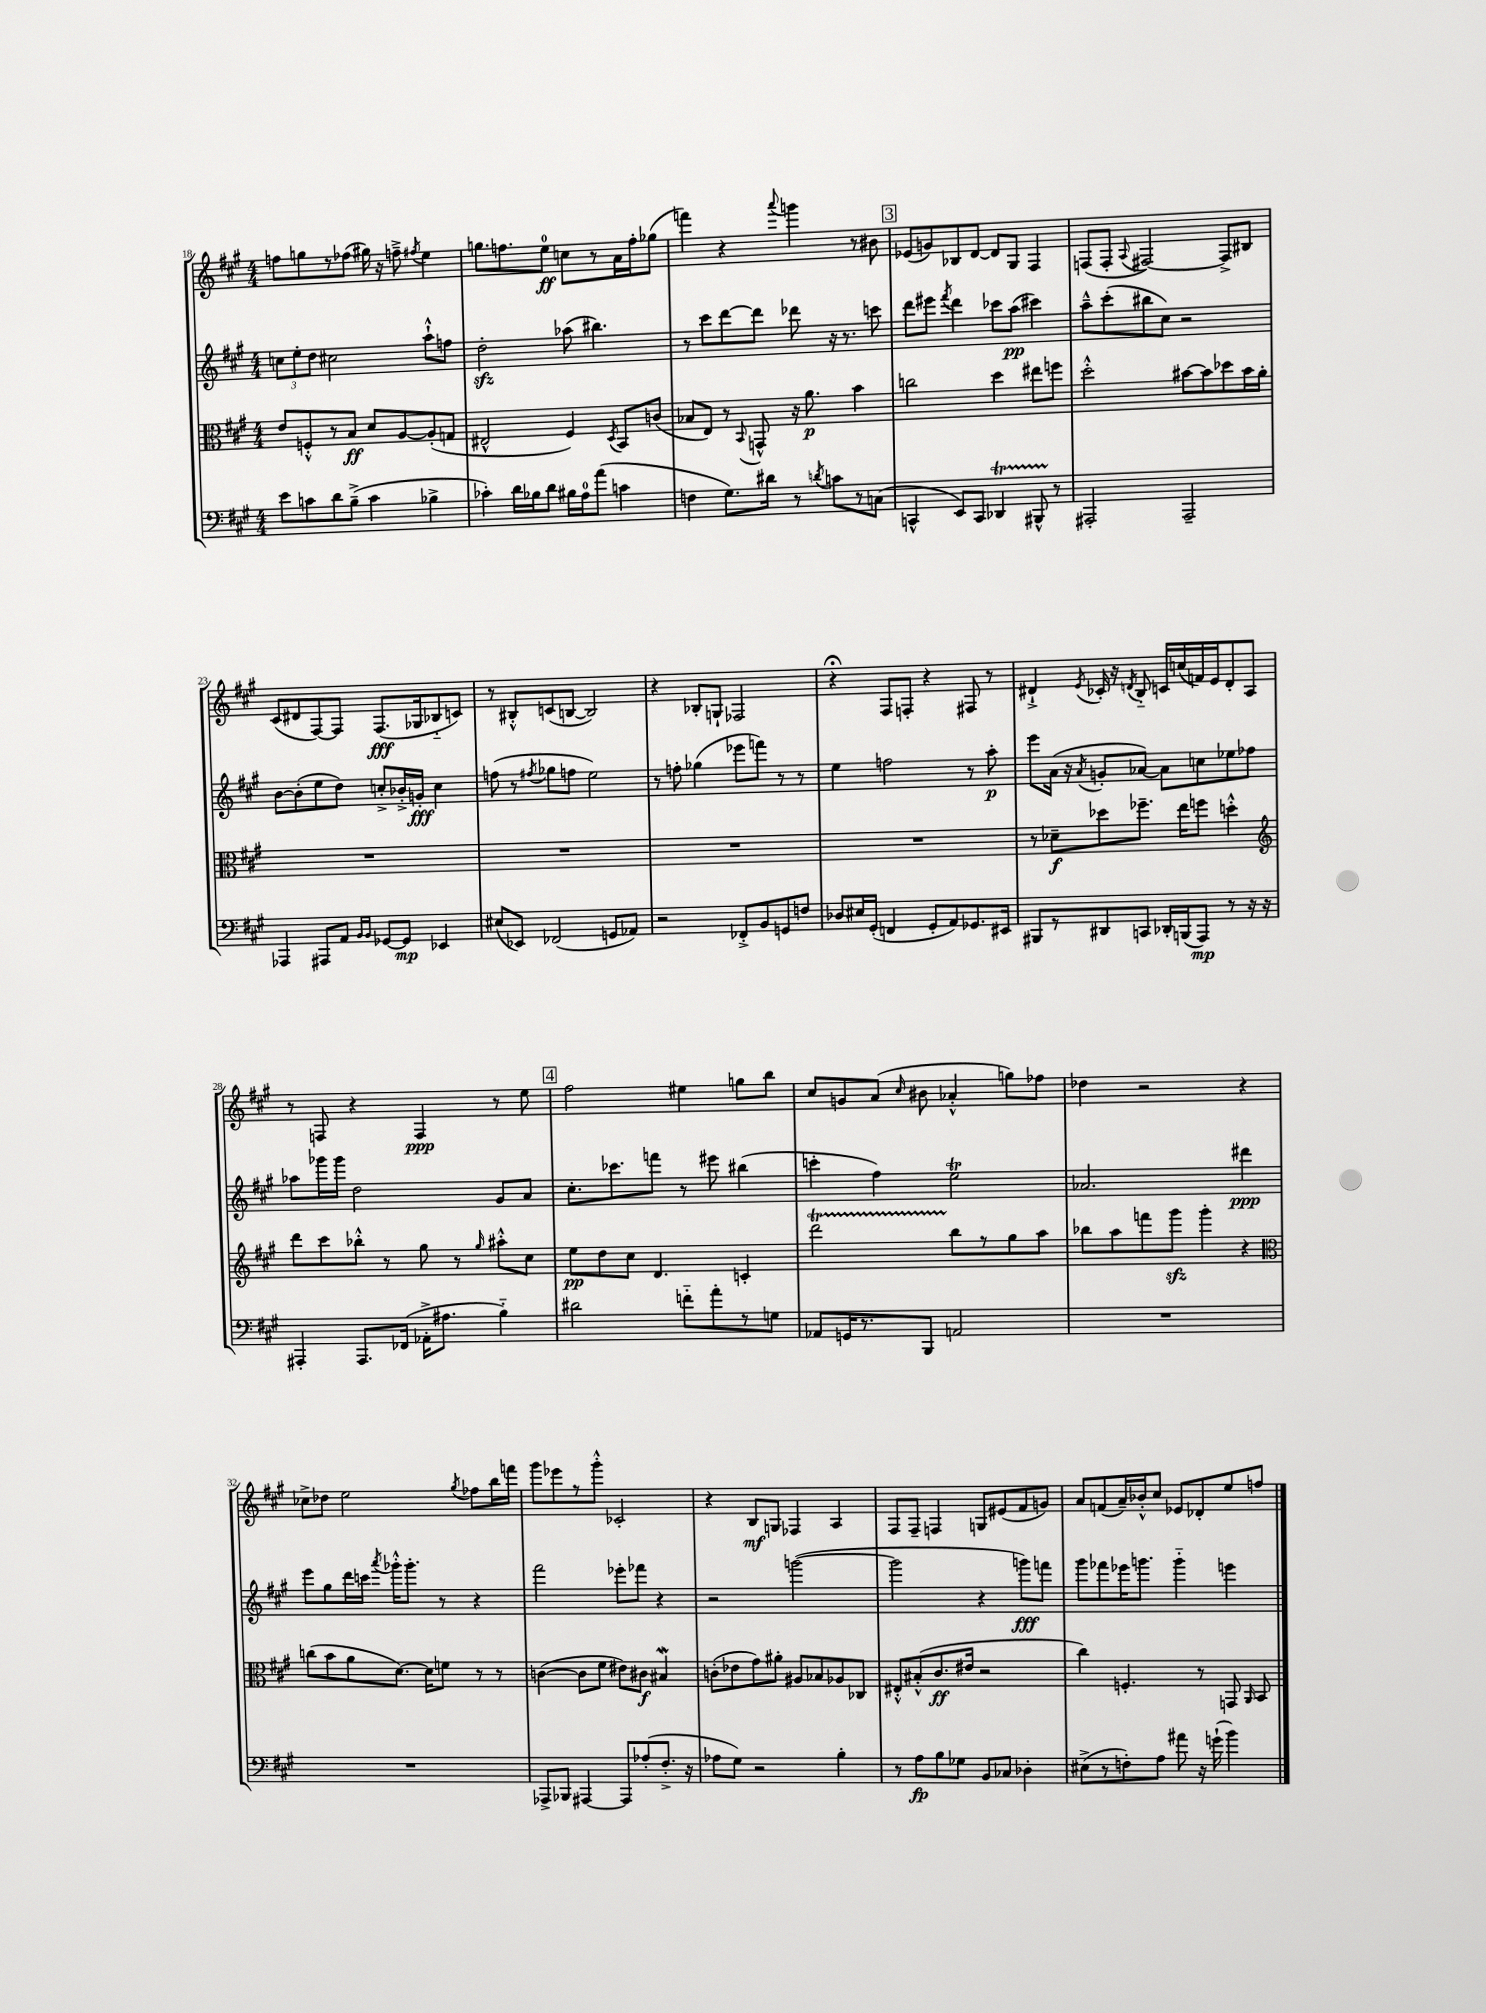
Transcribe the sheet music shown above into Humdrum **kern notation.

**kern	**kern	**kern	**kern
*staff4	*staff3	*staff2	*staff1
*clefF4	*clefC3	*clefG2	*clefG2
*k[f#c#g#]	*k[f#c#g#]	*k[f#c#g#]	*k[f#c#g#]
*M4/4	*M4/4	*M4/4	*M4/4
8e	8e	12cc	8ff
.	.	12ee'	.
8c	8F'^^	.	8gg
.	.	12dd	.
8d	8r	2cc#	8r
(8B~^	8B	.	(8ff-
4c	8d	.	16gg#)
.	.	.	16r
.	[8A	.	8ff~^
.	.	.	8qff#
4B-^	(8A']	8aa`^^	4ee
.	8G	8ff	.
=	=	=	=
4c-')	2E#^^	2dd'	8.gg
.	.	.	8.ff
16d	.	.	.
16B-	.	.	.
8d	.	.	8ee
16B#	4F#)	(8aa-	8cc
16A	.	.	.
(8a	.	4.bb#)	8r
.	8qD	.	.
4c	8BB	.	16a
.	.	.	16ff'
.	(8c	.	(8gg-
=	=	=	=
4F	8B-	8r	4fff)
.	8E)	8ccc#	.
8.G#)	8r	[8ddd	4r
.	8qqBB	.	.
.	8GG^^	8ddd]	.
16d#	.	.	.
.	.	.	8qqaaa
8r	16r	8ddd-	4ggg
.	8.a	.	.
8qd	.	.	.
8c	.	16r	.
.	.	8.r	.
8r	4b	.	8r
(8C	.	8ccc	8b#
=	=	=	=
4CC^^	2cc	8ddd	(8e-
.	.	8eee#	8g)
.	.	8qfff#	.
8EE)	.	4ddd	8B-
8CC	.	.	[8d
4DD-	4dd	8ccc-	8d]
.	.	(8aa	8G#
8BBB#^^	8ee#	4ccc#)	4F#
8r	8ff	.	.
=	=	=	=
2AAA#'	2dd'^^	8aa~^^	(8F
.	.	(8ccc#'	8F'
.	.	.	8qqA
.	.	8bb#	[2F#)
.	.	8cc#)	.
2AAA#~	[8b#	2r	.
.	8b#]	.	.
.	8dd-	.	8F#^]
.	16b#	.	8B#
.	16a'	.	.
=	=	=	=
4AAA-	1r	[8b	(8c#
.	.	(8b']	8d#
8AAA#	.	8ee	[8F#)
8AA	.	8dd)	8F#]
16qqBB	.	.	.
16qqBB	.	.	.
[8GG-	.	8cc'^	(8.F#
8GG-]	.	16b-'^	.
.	.	16g'	16G-
4EE-	.	4cc	8B-'~
.	.	.	8c)
=	=	=	=
(8E#	1r	(8ff	8r
8EE-)	.	8r	8B#'^^
.	.	8qff#	.
(2FF-	.	8gg-	(8c
.	.	8ff	[8B
.	.	2ee)	2B])
8GG	.	.	.
8AA-)	.	.	.
=	=	=	=
2r	1r	8r	4r
.	.	8ff'	.
.	.	(4gg-	8B-'
.	.	.	8G`
8FF-'^	.	8eee-	2F-
8BB	.	8fff)	.
8GG	.	8r	.
8F	.	8r	.
=	=	=	=
8D-	1r	4ee	4r;
16E#	.	.	.
(16GG#'	.	.	.
4FF	.	2ff	8F#
.	.	.	8F'
8GG#'	.	.	4r
8AA)	.	.	.
8.GG-	.	8r	8F#
.	.	8aa'	8r
16EE#	.	.	.
=	=	=	=
8BBB#	8r	8eee	4d#`^
8r	8d-~	(16a	.
.	.	16r	.
.	.	8qa	8qe
8DD#	8dd-	8g'	16c-'
.	.	.	16r
.	.	.	8qd
8CC	8.ff-~	[8a-)	8B'~
16DD-'	.	8a-]	16c
(16BBB	16ee	.	(16cc
8AAA)	8ff	8cc	16f)
.	.	.	16e
8r	4dd'^^	8ee-	8d'
16r	.	8ff-	8A
16r	.	.	.
=	=	=	=
*	*clefG2	*	*
4AAA#'	8ddd	8aa-	8r
.	8ccc#	16ggg-	8F
.	.	16ggg-	.
8.AAA#	8bb-'^^	2dd	4r
.	8r	.	.
(16FF-	.	.	.
16AA-'^	8gg#	.	4F
8.A#	.	.	.
.	8r	.	.
.	16qqgg#	.	.
4B'~)	8aa#'^^	8g#	8r
.	8cc#	8a	8ee
=	=	=	=
2d#	8ee	8.cc#'	2ff#
.	8dd	.	.
.	.	8.ccc-	.
.	8cc#	.	.
.	4.d	8fff	.
8f'~	.	8r	4ee#
8a'	.	8eee#	.
8r	4c'	(4bb#	8gg
8G	.	.	8bb
=	=	=	=
8AA-	2ddd	4ccc'	8cc#
16GG	.	.	8g
8.r	.	.	.
.	.	4ff#)	(8a
.	.	.	16qqcc#
8BBB	.	.	8b#
2AA	8bb	2ee	4a-'^^
.	8r	.	.
.	8gg#	.	8gg)
.	8aa	.	8ff-
=	=	=	=
1r	8bb-	2.a-	4dd-
.	8aa	.	.
.	8fff	.	2r
.	8ggg#	.	.
.	4ggg#'	.	.
.	4r	4ddd#	4r
=	=	=	=
*	*clefC3	*	*
1r	(8cc	8eee	8cc-^
.	8b	8gg#	8dd-
.	8a	16ddd	2ee
.	.	16ccc	.
.	.	8qaaa	.
.	[8.d)	16ggg-'^^	.
.	.	8.ggg-'	.
.	16d]	.	.
.	8f	8r	.
.	.	.	8qgg#
.	8r	4r	8ff-
.	8r	.	16bb
.	.	.	16fff
=	=	=	=
8AAA-^	([4c	2fff#	8ggg#
8BBB-	.	.	8eee-
[4AAA#	8c]	.	8r
.	8f#	.	8ggg#'^^
8AAA#]	8e#)	8eee-'	2c-'
(8A-'	8c#	8fff-	.
8.F#'^	4B#	4r	.
16r	.	.	.
=	=	=	=
8A-	(8c'	2r	4r
8G#)	8e-	.	.
2r	8g#)	.	8B
.	8a#'	.	8G
.	8A#	([2ggg	4F-
.	8B-	.	.
4B'	8A-	.	4A
.	8C-	.	.
=	=	=	=
8r	8E#'^^	2ggg]	8F#
8A	(8B#'^^	.	8F#~
8B	8.c#	.	4F
8G-	.	.	.
.	16e#	.	.
8BB	2r	4r	8G
8C-	.	.	(8e#
4D-'	.	8ggg)	8f#
.	.	8fff	8g)
=	=	=	=
(8E#^	4cc#)	8ggg#	8a
8r	.	8fff-	(8f
8F')	4.F'	16eee-	16a~)
.	.	8.ggg	16b-'^^
8A	.	.	8cc#
8a#	.	4ggg'~	8e-
16r	8r	.	8d-'
(16g`	.	.	.
4b)	8GG	4eee	8ee
.	16qqAA	.	.
.	8BB	.	8ff
==	==	==	==
*-	*-	*-	*-
